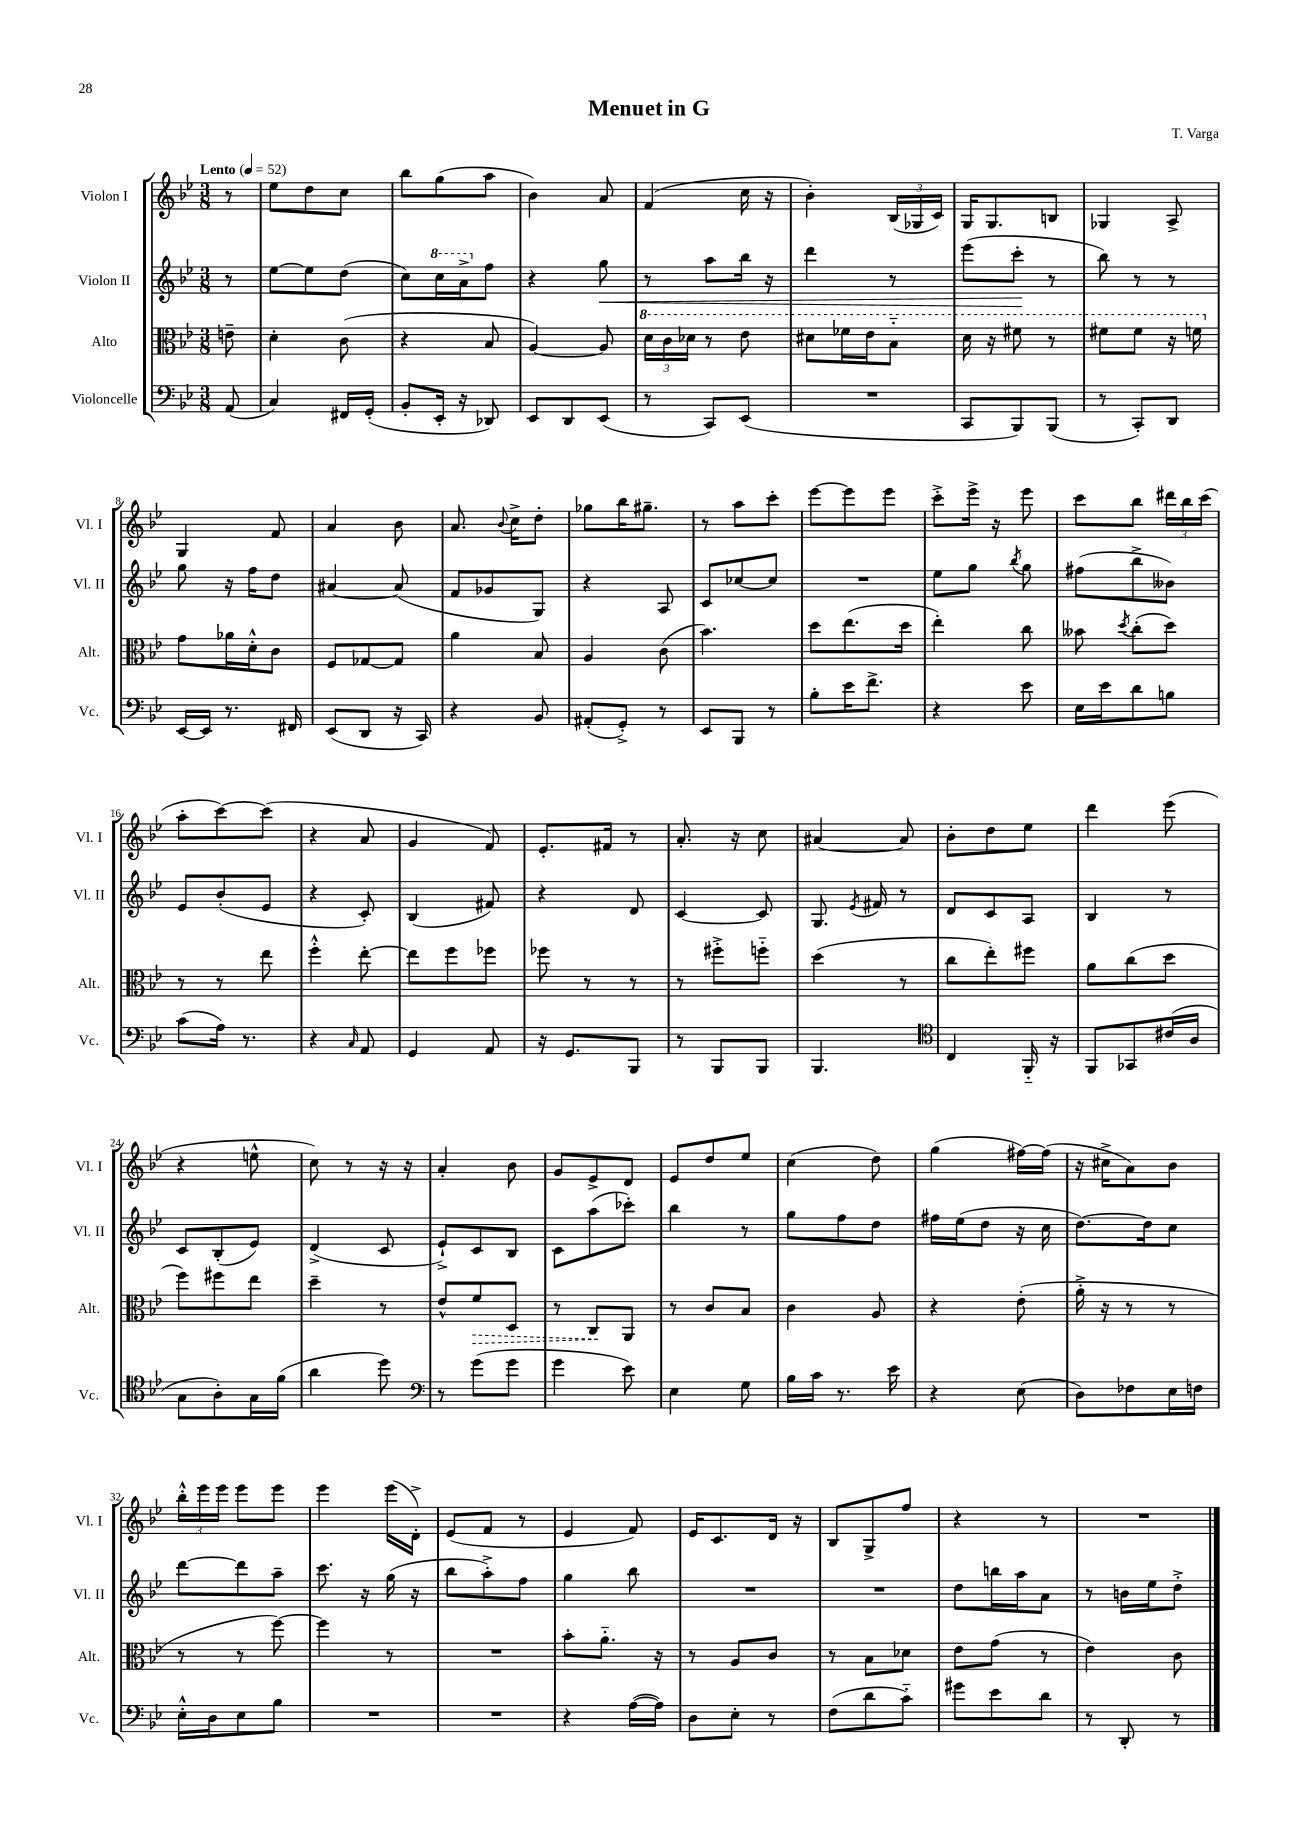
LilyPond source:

\header { title = "Menuet in G" composer = "T. Varga" }
<<
\new StaffGroup <<
\new Staff = "s0" \with { instrumentName = "Violon I" shortInstrumentName = "Vl. I" } {
    \clef treble \key bes \major \numericTimeSignature \time 3/8 \partial 8 \tempo "Lento" 4 = 52
    \autoBeamOff r8 |
    ees''8[ d''8 c''8] |
    bes''8[ g''8( a''8] |
    bes'4) a'8 |
    f'4( c''16 r16 |
    bes'4-.) \tuplet 3/2 { bes16[( ges16 c'16]) } |
    g16[ g8. b8] |
    ges4 a8-> |
    g4 f'8 |
    a'4 bes'8 |
    a'8. \appoggiatura { bes'8 } c''16[-> d''8]-. |
    ges''8[ bes''16 gis''8.]-- |
    r8 a''8[ c'''8]-. |
    ees'''8[~ ees'''8 ees'''8] |
    c'''8[-.-> ees'''16]-> r16 ees'''8 |
    c'''8[ bes''8] \tuplet 3/2 { dis'''16[ bes''16 c'''16]( } |
    a''8[-. c'''8~) c'''8]( |
    r4 a'8 |
    g'4 f'8) |
    ees'8.[-. fis'16] r8 |
    a'8.-. r16 c''8 |
    ais'4~ ais'8 |
    bes'8[-. d''8 ees''8] |
    d'''4 ees'''8( |
    r4 e''8-^ |
    c''8) r8 r16 r16 |
    a'4-. bes'8 |
    g'8[ ees'8-> d'8] |
    ees'8[ d''8 ees''8] |
    c''4( d''8) |
    g''4( fis''16[~) fis''16]( |
    r16 cis''16[-> a'8) bes'8] |
    \tuplet 3/2 { bes''16[-.-^ ees'''16 ees'''16] } ees'''8[ ees'''8] |
    ees'''4 ees'''16[( d'16]-.->) |
    ees'8[( f'8] r8 |
    ees'4 f'8) |
    ees'16[ c'8. d'16] r16 |
    bes8[ g8-> f''8] |
    r4 r8 |
    R4. \bar "|." |
}
\new Staff = "s1" \with { instrumentName = "Violon II" shortInstrumentName = "Vl. II" } {
    \clef treble \key bes \major \numericTimeSignature \time 3/8 \partial 8
    \autoBeamOff r8 |
    ees''8[~ ees''8 d''8]( |
    c''8[) \ottava #1 c'''16 a''16-> \ottava #0 f''8] |
    r4 g''8\< |
    r8 a''8[ bes''16] r16 |
    d'''4 r8 |
    ees'''8[( c'''8]-.\! r8 |
    bes''8) r8 r8 |
    g''8 r16 f''16[ d''8] |
    ais'4~ ais'8( |
    f'8[ ges'8 g8]) |
    r4 a8 |
    c'8[ ces''8~ ces''8] |
    R4. |
    ees''8[ g''8] \acciaccatura { bes''8 } g''8 |
    fis''8[( bes''8-> beses'8]) |
    ees'8[ bes'8-.( ees'8] |
    r4 c'8-.) |
    bes4( fis'8) |
    r4 d'8 |
    c'4~ c'8 |
    g8. \acciaccatura { ees'8 } fis'16 r8 |
    d'8[ c'8 a8] |
    bes4 r8 |
    c'8[ bes8-.( ees'8]) |
    d'4->( c'8 |
    ees'8[-!->) c'8 bes8] |
    c'8[ a''8( ces'''8]-.) |
    bes''4 r8 |
    g''8[ f''8 d''8] |
    fis''16[ ees''16( d''8] r16 c''16 |
    d''8.[~) d''16 c''8] |
    d'''8[~ d'''8 a''8]-- |
    c'''8. r16 g''16( r16 |
    bes''8[ a''8-.->) f''8] |
    g''4 bes''8 |
    R4. |
    R4. |
    d''8[ b''16 a''16 a'8] |
    r8 b'16[ ees''16 d''8]-.-> \bar "|." |
}
\new Staff = "s2" \with { instrumentName = "Alto" shortInstrumentName = "Alt." } {
    \clef alto \key bes \major \numericTimeSignature \time 3/8 \partial 8
    \autoBeamOff e'8-- |
    d'4-. c'8( |
    r4 bes8 |
    a4~) a8 |
    \tuplet 3/2 { \ottava #1 d''16[ c''16 des''16] } r8 ees''8 |
    dis''8[ fes''16 ees''16 bes'8]-_ |
    d''16 r16 fis''8 r8 |
    fis''8[ fis''8] r16 f''16 \ottava #0 |
    g'8[ aes'16 d'16-.-^ c'8] |
    f8[ ges8~ ges8] |
    a'4 bes8 |
    a4 c'8( |
    bes'4.) |
    d''8[ ees''8.( d''16] |
    ees''4-.) c''8 |
    beses'8 \acciaccatura { d''8 } c''8[-.( d''8]) |
    r8 r8 ees''8 |
    f''4-.-^ ees''8~-. |
    ees''8[ f''8 fes''8] |
    fes''8 r8 r8 |
    r8 fis''8[-.-> f''8]-_ |
    d''4( r8 |
    c''8[ ees''8-.) fis''8] |
    a'8[ c''8( d''8] |
    f''8[) fis''8 ees''8] |
    d''4-- r8 |
    ees'8[-^ \once \override Hairpin.style = #'dashed-line f'8\> d8] |
    r8 c8[\! a,8] |
    r8 c'8[ bes8] |
    c'4 a8 |
    r4 ees'8-.( |
    a'16-.-> r16 r8 r8 |
    r8 r8 f''8~) |
    f''4 r8 |
    R4. |
    bes'8[-. a'8.]-_ r16 |
    r8 a8[ c'8] |
    r8 bes8[ des'8] |
    ees'8[ g'8]( r8 |
    ees'4) c'8 \bar "|." |
}
\new Staff = "s3" \with { instrumentName = "Violoncelle" shortInstrumentName = "Vc." } {
    \clef bass \key bes \major \numericTimeSignature \time 3/8 \partial 8
    \autoBeamOff a,8( |
    c4) fis,16[ g,16]-.( |
    bes,8[-. ees,16]-. r16 des,8) |
    ees,8[ d,8 ees,8]( |
    r8 c,8[) ees,8]( |
    R4. |
    c,8[ bes,,8) bes,,8]( |
    r8 c,8[-.) d,8] |
    ees,16[~ ees,16] r8. fis,16 |
    ees,8[( d,8] r16 c,16) |
    r4 bes,8 |
    ais,8[-.( g,8]-.->) r8 |
    ees,8[ bes,,8] r8 |
    bes8[-. ees'16 f'8.]-> |
    r4 ees'8 |
    ees16[ ees'16 d'8 b8] |
    c'8[( a16]) r8. |
    r4 \grace { c16 } a,8 |
    g,4 a,8 |
    r16 g,8.[ bes,,8] |
    r8 bes,,8[ bes,,8] |
    bes,,4. |
    \clef tenor c4 f,16-_ r16 |
    f,8[ ges,8 cis'16( a16] |
    g8[ a8-.) g16 f'16]( |
    a'4 d''8) |
    \clef bass r8 g'8[( g'8] |
    g'4 ees'8) |
    ees4 g8 |
    bes16[ c'16] r8. ees'16 |
    r4 ees8( |
    d8[) fes8 ees16 f16] |
    ees16[-.-^ d16 ees8 bes8] |
    R4. |
    R4. |
    r4 a16[~( a16]) |
    d8[ ees8]-. r8 |
    f8[( d'8 c'8]-_) |
    gis'8[ ees'8 d'8] |
    r8 d,8-. r8 \bar "|." |
}
>>
>>
